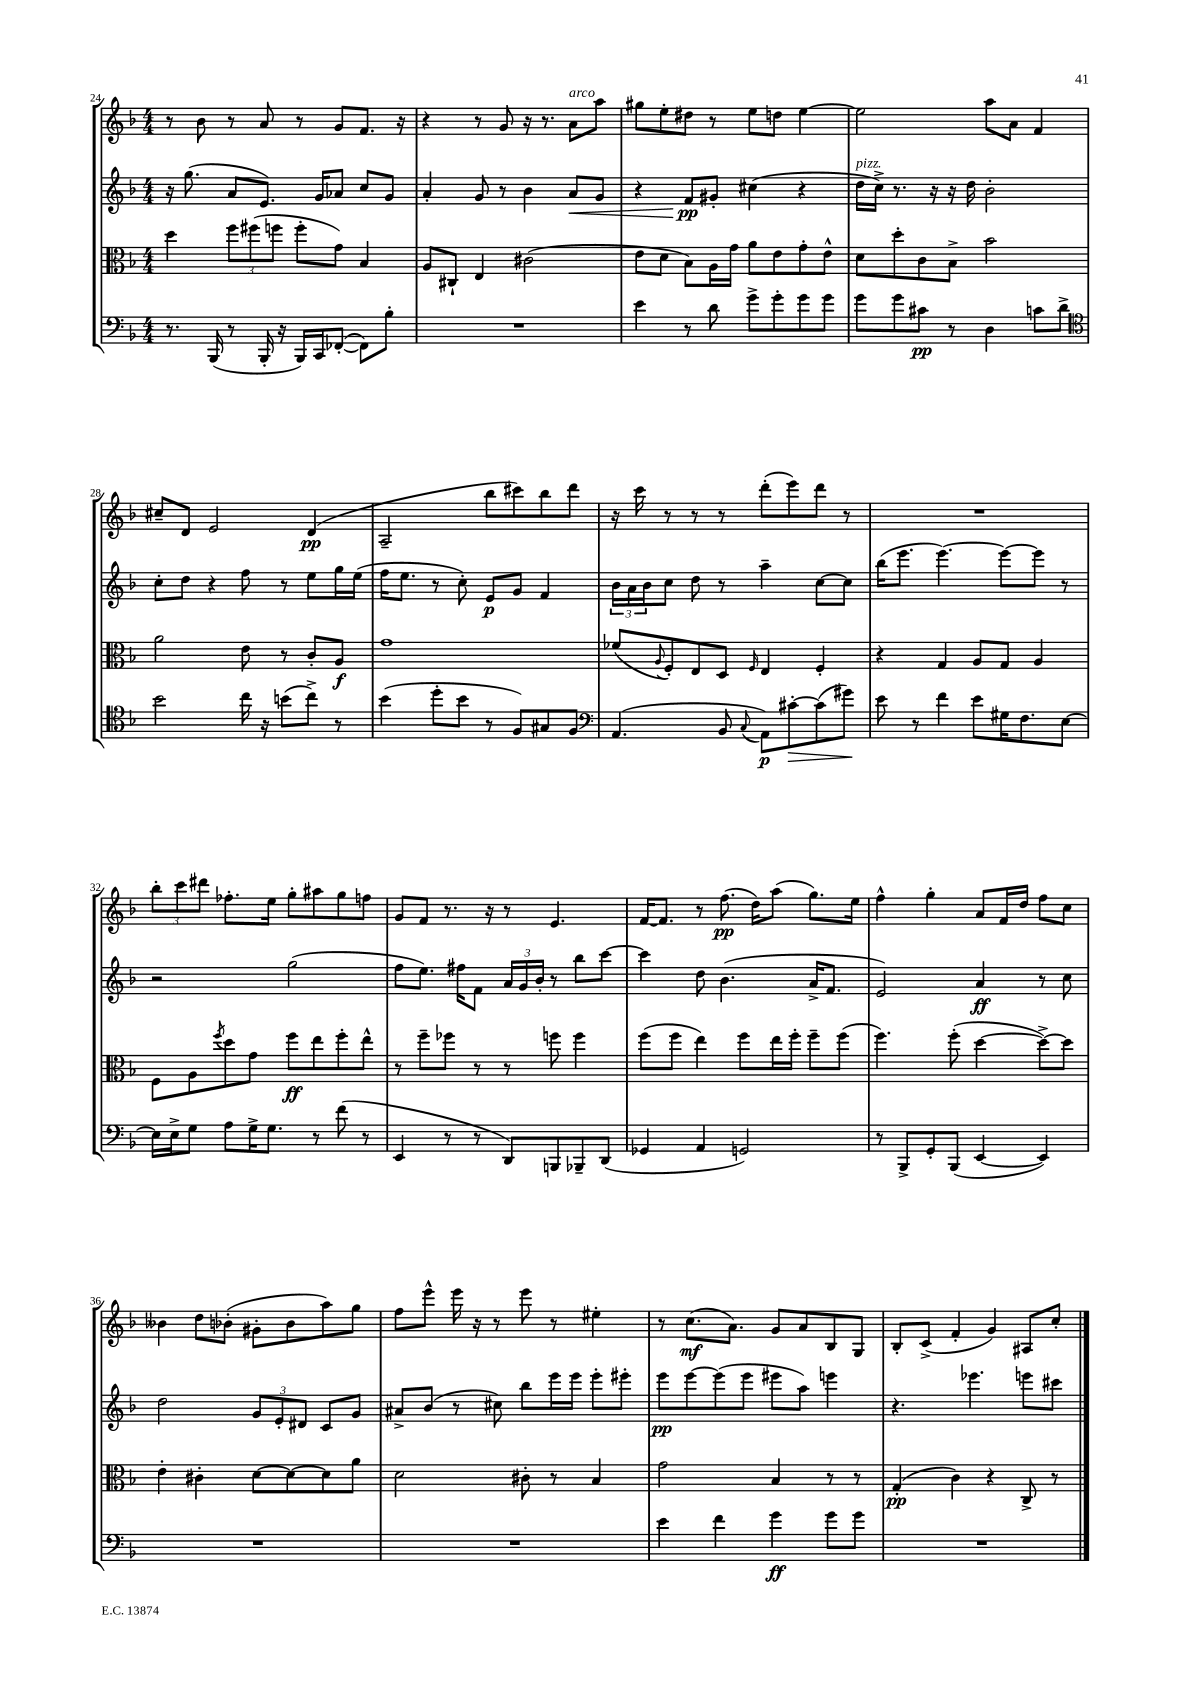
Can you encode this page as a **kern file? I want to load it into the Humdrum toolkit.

**kern	**dynam	**kern	**dynam	**kern	**dynam	**kern	**dynam
*part4	*part4	*part3	*part3	*part2	*part2	*part1	*part1
*staff4	*staff4	*staff3	*staff3	*staff2	*staff2	*staff1	*staff1
*clefF4	*	*clefC3	*	*clefG2	*	*clefG2	*
*k[b-]	*	*k[b-]	*	*k[b-]	*	*k[b-]	*
*M4/4	*	*M4/4	*	*M4/4	*	*M4/4	*
=24	=24	=24	=24	=24	=24	=24	=24
8.r	.	4dd\	.	16r	.	8r	.
.	.	.	.	(8.gg\	.	.	.
.	.	.	.	.	.	8b-\	.
(16BBB-/	.	.	.	.	.	.	.
8r	.	12ff\L	.	8a/L	.	8r	.
.	.	(12ff#X\	.	.	.	.	.
16BBB-'/	.	.	.	8.e/J)	.	8a/	.
.	.	12ffn\J	.	.	.	.	.
16r	.	.	.	.	.	.	.
16BBB-/LL)	.	8ff'\L	.	.	.	8r	.
16CC/J	.	.	.	16g/KL	.	.	.
([8FF-X'/J	.	8g\J)	.	8a-X/J	.	8g/L	.
8FF-\L])	.	4B-/	.	8cc/L	.	8.f/J	.
8B-'\J	.	.	.	8g/J	.	.	.
.	.	.	.	.	.	16r	.
=25	=25	=25	=25	=25	=25	=25	=25
1r	.	8A/L	.	4a'/	.	4r	.
.	.	8C#X`/J	.	.	.	.	.
.	.	4E/	.	8g/	.	8r	.
.	.	.	.	8r	.	8g/	.
.	.	(2c#X\	.	4b-\	.	16r	.
.	.	.	.	.	.	8.r	.
!	!	!	!	!	!	!LO:TX:a:i:t=arco	!
!	!	!	!	!	!LO:HP:b	!	!
.	.	.	.	8a/L	<	8a\L	.
.	.	.	.	8g/J	.	8aa\J	.
=26	=26	=26	=26	=26	=26	=26	=26
4e\	.	8e\L	.	4r	.	8gg#X\L	.
.	.	8d\J	.	.	.	8ee'\	.
8r	.	8B-\L)	.	8f/L	pp	8dd#X\J	.
8d\	.	16A\L	.	8g#X'/J	[	8r	.
.	.	16g\JJ	.	.	.	.	.
8g^\L	.	8a\L	.	(4cc#X\	.	8ee\L	.
8g'\	.	8e\	.	.	.	8ddn\J	.
8g\	.	8g'\	.	4r	.	[4ee\	.
8g\J	.	8e^^\J	.	.	.	.	.
=27	=27	=27	=27	=27	=27	=27	=27
!	!	!	!	!LO:TX:a:i:t=pizz.	!	!	!
8g\L	.	8d\L	.	16dd\LL	.	2ee\]	.
.	.	.	.	16cc^\JJ)	.	.	.
8g\	.	8dd'\	.	8.r	.	.	.
8c#X\J	pp	8c\	.	.	.	.	.
.	.	.	.	16r	.	.	.
8r	.	8B-^\J	.	16r	.	.	.
.	.	.	.	16dd\	.	.	.
4D\	.	2b-\	.	2b-'\	.	8aa\L	.
.	.	.	.	.	.	8a\J	.
8cn\L	.	.	.	.	.	4f/	.
8d^\J	.	.	.	.	.	.	.
!!LO:LB:g=z
=28	=28	=28	=28	=28	=28	=28	=28
*clefC4	*	*	*	*	*	*	*
2b-\	.	2a\	.	8cc'\L	.	8cc#X~/L	.
.	.	.	.	8dd\J	.	8d/J	.
.	.	.	.	4r	.	2e/	.
16cc\	.	8e\	.	8ff\	.	.	.
16r	.	.	.	.	.	.	.
(8bn\L	.	8r	.	8r	.	.	.
8cc^\J)	.	8c'/L	.	8ee\L	.	(4d/	pp
8r	.	8A/J	f	16gg\L	.	.	.
.	.	.	.	(16ee\JJ	.	.	.
=29	=29	=29	=29	=29	=29	=29	=29
(4b-\	.	1g	.	16ff\KL	.	2A~/	.
.	.	.	.	8.ee\J	.	.	.
8dd'\L	.	.	.	8r	.	.	.
8b-\J	.	.	.	8cc'\)	.	.	.
8r	.	.	.	8e/L	p	8bb-\L	.
8F/L)	.	.	.	8g/J	.	8ccc#X\)	.
8G#X/	.	.	.	4f/	.	8bb-\	.
8F/J	.	.	.	.	.	8ddd\J	.
=30	=30	=30	=30	=30	=30	=30	=30
*clefF4	*	*	*	*	*	*	*
(4.AA/	.	(8f-X/L	.	24b-\LL	.	16r	.
.	.	.	.	24a\	.	.	.
.	.	.	.	.	.	16ccc\	.
.	.	.	.	24b-\J	.	.	.
.	.	8qqA/	.	.	.	.	.
.	.	8F'/)	.	8cc\J	.	8r	.
.	.	8E/	.	8dd\	.	8r	.
8BB-/	.	8D/J	.	8r	.	8r	.
8qqC/	.	16qqF/	.	.	.	.	.
8AA\L)	p	4E/	.	4aa~\	.	(8ddd'\L	.
!	!LO:HP:b	!	!	!	!	!	!
[8c#X'\	>	.	.	.	.	8eee\)	.
(8c#\]	.	4F'/	.	[8cc\L	.	8ddd\J	.
8g#X\J)	.	.	.	8cc\J]	.	8r	.
.	]	.	.	.	.	.	.
=31	=31	=31	=31	=31	=31	=31	=31
8e\	.	4r	.	(16bb-\KL	.	1r	.
.	.	.	.	8.eee\J	.	.	.
8r	.	.	.	.	.	.	.
4f\	.	4G/	.	[4.eee\)	.	.	.
8e\L	.	8A/L	.	.	.	.	.
16G#X\K	.	8G/J	.	8eee\L_	.	.	.
8.F\	.	.	.	.	.	.	.
.	.	4A/	.	8eee\J]	.	.	.
[8E\J	.	.	.	8r	.	.	.
!!LO:LB:g=z
=32	=32	=32	=32	=32	=32	=32	=32
16E\LL]	.	8F\L	.	2r	.	12bb-'\L	.
16E^\J	.	.	.	.	.	.	.
.	.	.	.	.	.	12ccc\	.
8G\J	.	8A\	.	.	.	.	.
.	.	.	.	.	.	12ddd#X\J	.
.	.	8qff/	.	.	.	.	.
8A\L	.	8dd\	.	.	.	8.ff-X'\L	.
16G^\K	.	8g\J	.	.	.	.	.
8.G\J	.	.	.	.	.	16ee\Jk	.
.	.	8ff\L	ff	(2gg\	.	8gg'\L	.
8r	.	8ee\	.	.	.	8aa#X\	.
(8f\	.	8ff'\	.	.	.	8gg\	.
8r	.	8ee^^\J	.	.	.	8ffn\J	.
=33	=33	=33	=33	=33	=33	=33	=33
4EE/	.	8r	.	8ff\L	.	8g/L	.
.	.	8ff~\L	.	8.ee\J)	.	8f/J	.
8r	.	8ff-X\J	.	.	.	8.r	.
.	.	.	.	16ff#X\KL	.	.	.
8r	.	8r	.	8f\J	.	.	.
.	.	.	.	.	.	16r	.
8DD/L)	.	8r	.	24a/LL	.	8r	.
.	.	.	.	24g/	.	.	.
.	.	.	.	24b-'/JJ	.	.	.
8BBBn/	.	8ffn\	.	8r	.	4.e/	.
8BBB-X~/	.	4ff\	.	8bb-\L	.	.	.
(8DD/J	.	.	.	[8ccc\J	.	.	.
=34	=34	=34	=34	=34	=34	=34	=34
4GG-X/	.	(8ff\L	.	4ccc\]	.	[16f/KL	.
.	.	.	.	.	.	8.f/J]	.
.	.	8ff\J	.	.	.	.	.
4AA/	.	4ee\)	.	8dd\	.	8r	.
.	.	.	.	(4.b-\	.	(8.ff\	pp
2GGn/)	.	8ff\L	.	.	.	.	.
.	.	.	.	.	.	16dd\KL)	.
.	.	16ee\L	.	.	.	(8aa\J	.
.	.	16ff'\JJ	.	.	.	.	.
.	.	8ff~\L	.	16a^/KL	.	8.gg\L)	.
.	.	.	.	8.f/J	.	.	.
.	.	(8ff\J	.	.	.	.	.
.	.	.	.	.	.	16ee\Jk	.
=35	=35	=35	=35	=35	=35	=35	=35
8r	.	4.ff\)	.	2e/)	.	4ff^^\	.
8BBB-^/L	.	.	.	.	.	.	.
8GG'/	.	.	.	.	.	4gg'\	.
(8BBB-/J	.	(8ff'\	.	.	.	.	.
[4EE/	.	[4dd\	.	4a/	ff	8a/L	.
.	.	.	.	.	.	16f/L	.
.	.	.	.	.	.	16dd/JJ	.
4EE/])	.	8dd^\L_)	.	8r	.	8ff\L	.
.	.	8dd\J]	.	8cc\	.	8cc\J	.
!!LO:LB:g=z
=36	=36	=36	=36	=36	=36	=36	=36
1r	.	4e'\	.	2dd\	.	4b--X\	.
.	.	4c#X'\	.	.	.	8dd\L	.
.	.	.	.	.	.	(8b-X'\J	.
.	.	[8d\L	.	12g/L	.	8g#X'\L	.
.	.	.	.	12e'/	.	.	.
.	.	8d\_	.	.	.	8b-\	.
.	.	.	.	12d#X/J	.	.	.
.	.	8d\]	.	8c/L	.	8aa\)	.
.	.	8a\J	.	8g/J	.	8gg\J	.
=37	=37	=37	=37	=37	=37	=37	=37
1r	.	2d\	.	8a#X^/L	.	8ff\L	.
.	.	.	.	(8b-/J	.	8eee^^\J	.
.	.	.	.	8r	.	16eee\	.
.	.	.	.	.	.	16r	.
.	.	.	.	8cc#X\)	.	8r	.
.	.	8c#X'\	.	8bb-\L	.	8eee\	.
.	.	8r	.	16eee\L	.	8r	.
.	.	.	.	16eee\JJ	.	.	.
.	.	4B-/	.	8eee'\L	.	4ee#X'\	.
.	.	.	.	8eee#X'\J	.	.	.
=38	=38	=38	=38	=38	=38	=38	=38
4e\	.	2g\	.	8eee\L	pp	8r	.
.	.	.	.	[8eee\	.	(8.cc\L	mf
4f\	.	.	.	(8eee\]	.	.	.
.	.	.	.	.	.	8.a\J)	.
.	.	.	.	8eee\J	.	.	.
4g\	ff	4B-/	.	8eee#X\L	.	8g/L	.
.	.	.	.	8aa\J)	.	8a/	.
8g\L	.	8r	.	4eeen\	.	8B-/	.
8g\J	.	8r	.	.	.	8G/J	.
=39	=39	=39	=39	=39	=39	=39	=39
1r	.	(4G'/	pp	4.r	.	8B-'/L	.
.	.	.	.	.	.	(8c^/J	.
.	.	4c\)	.	.	.	4f'/	.
.	.	.	.	4.eee-X\	.	.	.
.	.	4r	.	.	.	4g/)	.
.	.	8C^/	.	8eeen\L	.	8A#X/L	.
.	.	8r	.	8ccc#X\J	.	8cc'/J	.
==	==	==	==	==	==	==	==
*-	*-	*-	*-	*-	*-	*-	*-
